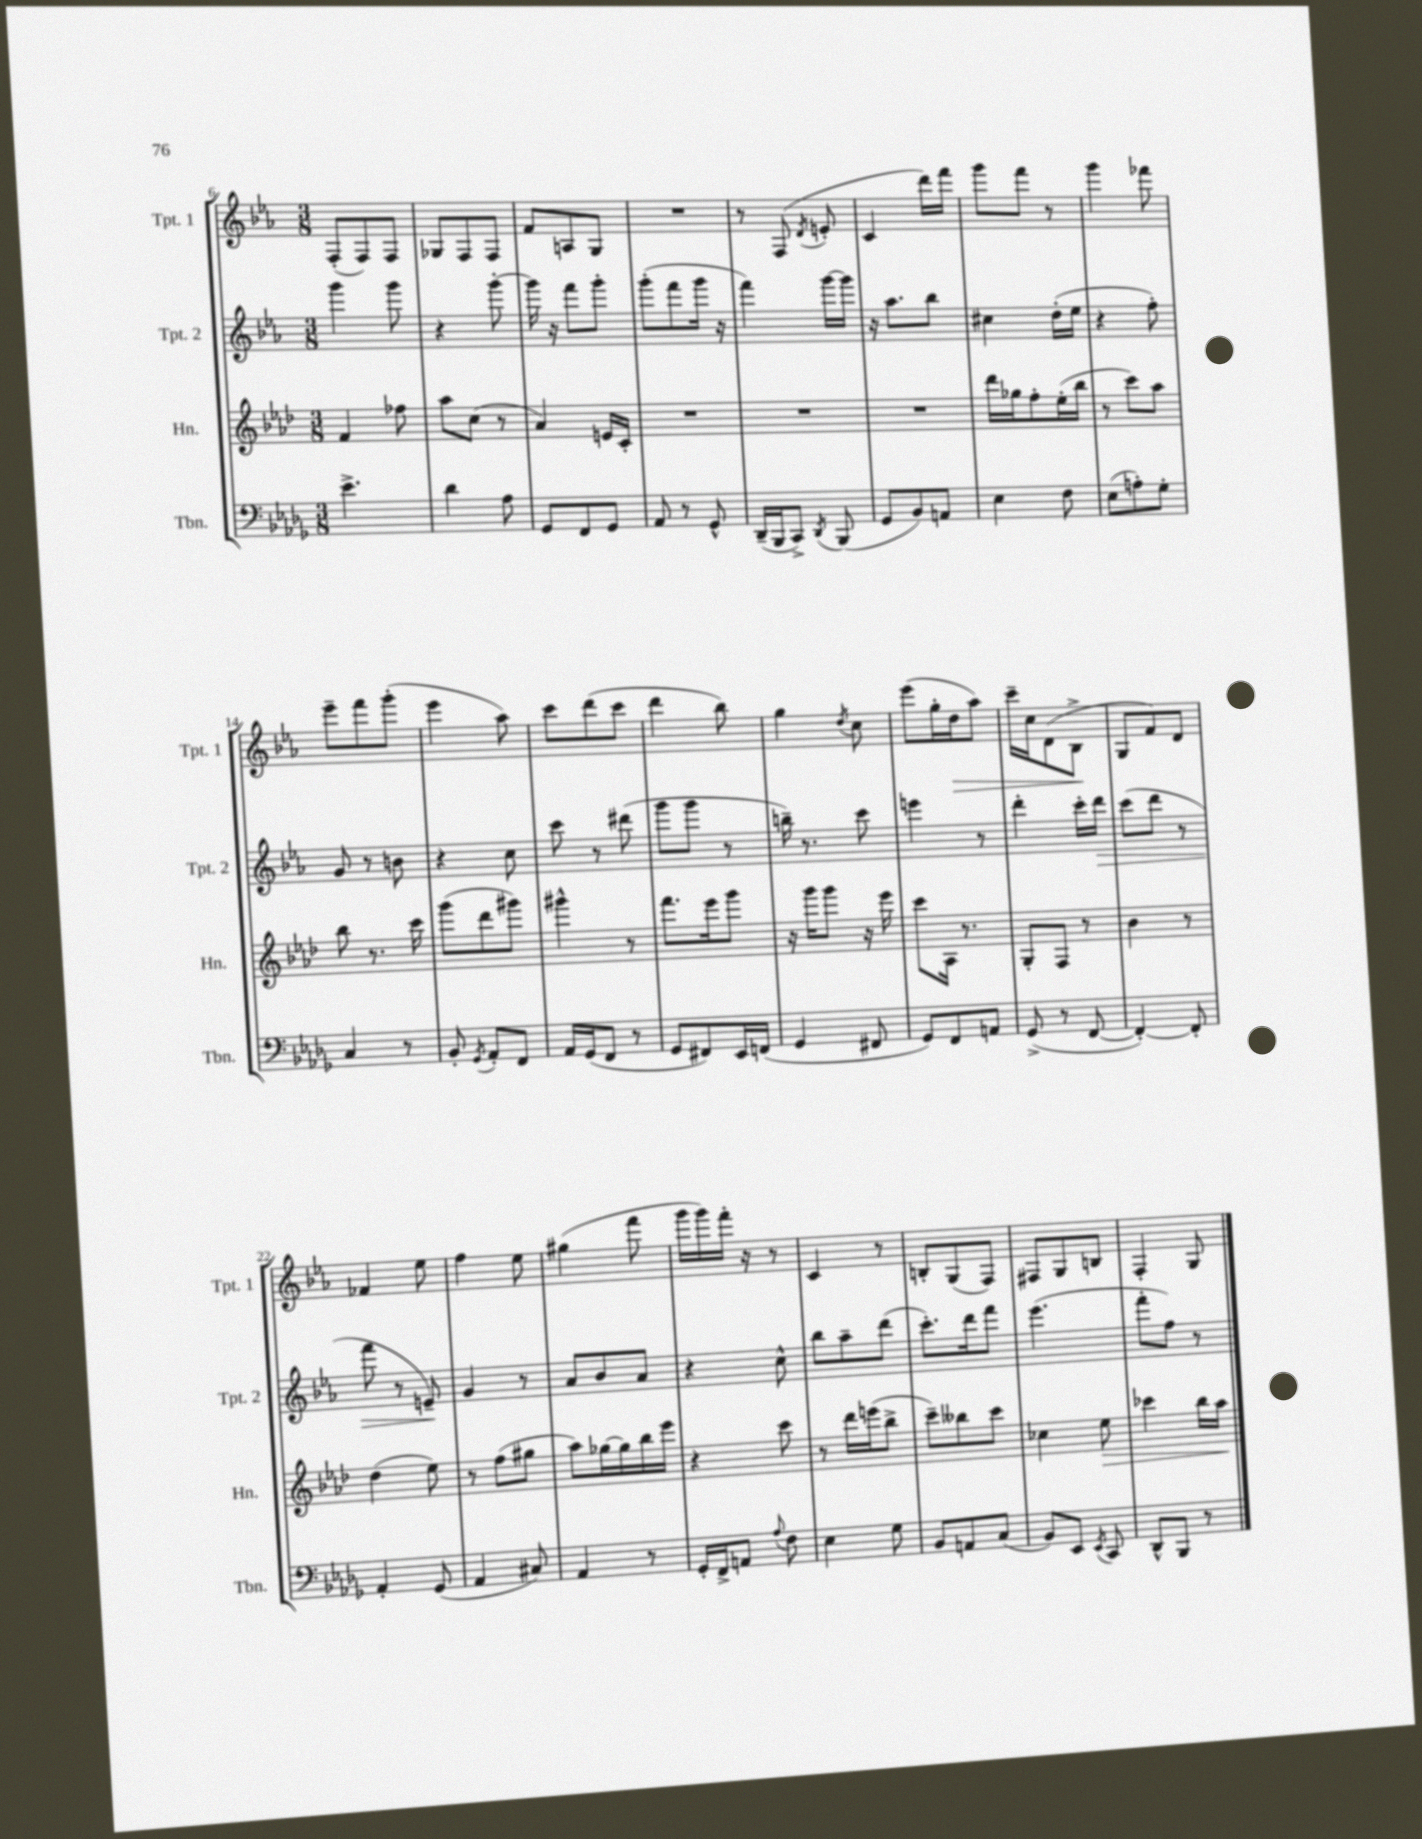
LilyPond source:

<<
\new StaffGroup <<
\new Staff = "s0" \with { instrumentName = "Tpt. 1" shortInstrumentName = "Tpt. 1" } {
    \clef treble \key ees \major \numericTimeSignature \time 3/8
    \autoBeamOff f8[-.( f8) f8] |
    ges8[ f8 f8] |
    f'8[ a8 g8] |
    R4. |
    r8 f8( \acciaccatura { d'8 } e'8-. |
    c'4 d'''16[) f'''16] |
    g'''8[ f'''8] r8 |
    g'''4 fes'''8 |
    ees'''8[-- f'''8 g'''8]-.( |
    ees'''4 aes''8) |
    c'''8[ d'''8( c'''8] |
    d'''4 bes''8) |
    g''4 \acciaccatura { d''8 } c''8 |
    ees'''8[( g''16-. d''16\> aes''8]) |
    c'''16[-- c''16 d'8( bes8]->\! |
    g8[ f'8) d'8] |
    fes'4 ees''8 |
    f''4 ees''8 |
    gis''4( f'''8 |
    g'''16[ g'''16) f'''16]-. r16 r8 |
    c'4 r8 |
    b8[-. g8( f8]) |
    fis8[ g8 b8] |
    f4-. g8 \bar "|." |
}
\new Staff = "s1" \with { instrumentName = "Tpt. 2" shortInstrumentName = "Tpt. 2" } {
    \clef treble \key ees \major \numericTimeSignature \time 3/8
    \autoBeamOff g'''4 g'''8 |
    r4 g'''8~-. |
    g'''16 r16 f'''8[ g'''8]-. |
    g'''8[-.( f'''8 g'''16] r16 |
    f'''4) g'''16[~ g'''16] |
    r16 aes''8.[ bes''8] |
    cis''4 d''16[-.( ees''16] |
    r4 f''8-.) |
    g'8 r8 b'8 |
    r4 c''8 |
    c'''8 r8 dis'''8( |
    g'''8[ g'''8] r8 |
    b''16--) r8. c'''8 |
    e'''4 r8 |
    d'''4-. c'''16[-. d'''16]\> |
    c'''8[( d'''8] r8 |
    f'''8 r8 e'8--\!) |
    g'4 r8 |
    aes'8[ bes'8 aes'8] |
    r4 c''8-^ |
    bes''8[ aes''8-- d'''8]( |
    c'''8.[-.) d'''16 f'''8] |
    ees'''4.( |
    f'''8[-. f''8]) r8 \bar "|." |
}
\new Staff = "s2" \with { instrumentName = "Hn." shortInstrumentName = "Hn." } {
    \clef treble \key aes \major \numericTimeSignature \time 3/8
    \autoBeamOff f'4 fes''8 |
    aes''8[ c''8]( r8 |
    aes'4) e'16[ c'16]-. |
    R4. |
    R4. |
    R4. |
    des'''16[ ges''16 f''8-. ees''16-.( bes''16] |
    r8 c'''8[) aes''8] |
    bes''8 r8. c'''16 |
    g'''8[( des'''8 gis'''8]) |
    gis'''4-^ r8 |
    f'''8.[ ees'''16 g'''8] |
    r16 g'''16[ g'''8] r16 ees'''16 |
    c'''8[ aes16] r8. |
    g8[-. f8] r8 |
    bes'4 r8 |
    des''4( ees''8) |
    r8 f''8[( gis''8] |
    aes''8[) ges''16~ ges''16 bes''16 ees'''16] |
    r4 c'''8 |
    r8 des'''16[ e'''16( bes''8]-> |
    c'''8[--) beses''8 c'''8] |
    ces''4 ees''8\> |
    ces'''4 bes''16[ aes''16]\! \bar "|." |
}
\new Staff = "s3" \with { instrumentName = "Tbn." shortInstrumentName = "Tbn." } {
    \clef bass \key des \major \numericTimeSignature \time 3/8
    \autoBeamOff ees'4.-> |
    des'4 aes8 |
    ges,8[ f,8 ges,8] |
    aes,8 r8 ges,8-^ |
    des,16[--( bes,,16 c,8]->) \acciaccatura { des,8 } bes,,8( |
    ges,8[ bes,8) a,8] |
    ees4 f8 |
    ees8[( a8-.) ges8]-. |
    c4 r8 |
    bes,8-. \acciaccatura { ges,8 } aes,8[-. f,8] |
    aes,16[ ges,16( f,8] r8 |
    ges,8[ fis,8) ees,16 f,16]( |
    ges,4 fis,8 |
    ges,8[) f,8 a,8] |
    ges,8->( r8 f,8~ |
    f,4~-.) f,8-. |
    aes,4-. ges,8( |
    aes,4 cis8) |
    aes,4 r8 |
    ges,16[-. f,16-> a,8] \appoggiatura { aes8 } f8 |
    ees4 ges8 |
    bes,8[ a,8 c8]( |
    bes,8[) ees,8] \acciaccatura { ees,8 } c,8 |
    des,8[-^ bes,,8] r8 \bar "|." |
}
>>
>>
\layout { \context { \Score currentBarNumber = #6 } }
